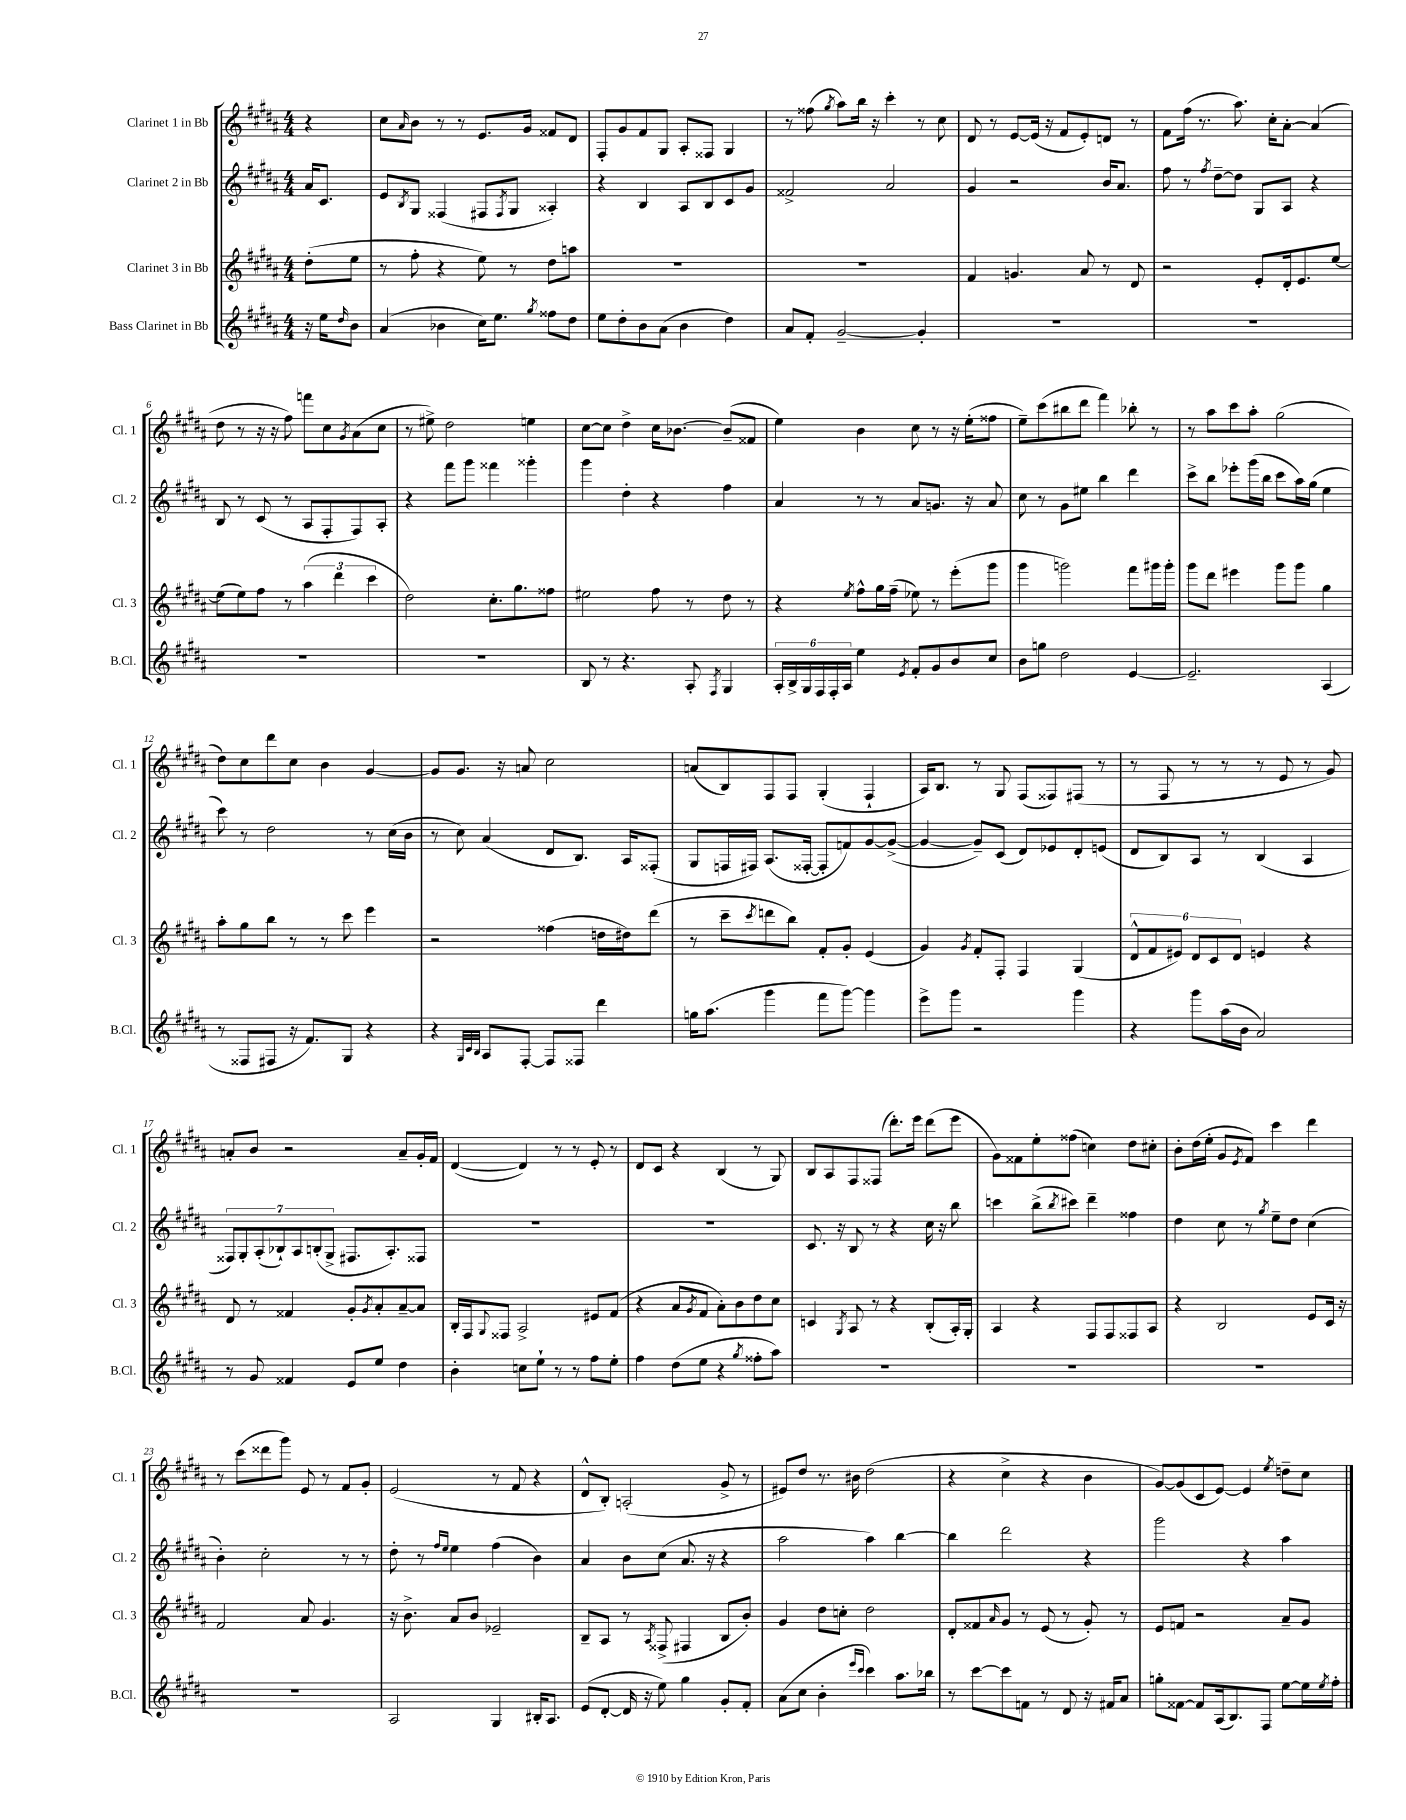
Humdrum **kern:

**kern	**kern	**kern	**kern
*staff4	*staff3	*staff2	*staff1
*clefG2	*clefG2	*clefG2	*clefG2
*k[f#c#g#d#a#]	*k[f#c#g#d#a#]	*k[f#c#g#d#a#]	*k[f#c#g#d#a#]
*M4/4	*M4/4	*M4/4	*M4/4
16r	(8dd#'	16a#	4r
16ee	.	8.c#	.
16qqdd#	.	.	.
8b	8ee	.	.
=	=	=	=
(4a#	8r	8e	8cc#
.	.	8qB	16qqa#
.	8ff#'	8G#	8b
4b-	4r	(4F##	8r
.	.	.	8r
16cc#)	8ee)	8F#	8.e
8.ee	.	.	.
.	.	8qF#	.
.	8r	8G#	.
.	.	.	16g#
8qgg#	.	.	.
8ff##	8dd#	4A##')	8f##
8dd#	8aa	.	8d#
=	=	=	=
8ee	1r	4r	8F#'
8dd#'	.	.	8g#
8b	.	4B	8f#
(8a#	.	.	8G#
4b	.	8A#	8A#'
.	.	8B	8F##
4dd#)	.	8c#	4G#
.	.	8g#	.
=	=	=	=
8a#	1r	2f##^	8r
8f#'	.	.	(8ff##
.	.	.	8qgg#
[2g#~	.	.	8aa#)
.	.	.	16bb
.	.	.	16r
.	.	2a#	4ccc#'
4g#']	.	.	8r
.	.	.	8cc#
=	=	=	=
1r	4f#	4g#	8d#
.	.	.	8r
.	4.g	2r	[8e
.	.	.	(16e]
.	.	.	16r
.	.	.	8f#
.	8a#	.	8e')
.	8r	16b	8d
.	.	8.a#	.
.	8d#	.	8r
=	=	=	=
1r	2r	8ff#	8f#
.	.	8r	(16ff#
.	.	.	8.r
.	.	8qff#	.
.	.	[8dd#~	.
.	.	8dd#]	8.aa#)
.	8e'	8G#	.
.	.	.	16cc#'
.	16d#'	8A#	[8a#'
.	8.e	.	.
.	.	4r	(4a#]
.	[8ee	.	.
=	=	=	=
1r	(8ee]	8B	8dd#
.	8ee)	8r	8r
.	8ff#	(8c#	16r
.	.	.	16r
.	8r	8r	8ff#)
.	(6aa#	8A#	8fff
.	.	8F#'	8cc#
.	6ddd#	.	.
.	.	.	8qg#
.	.	8F#)	(8a#
.	6ccc#	.	.
.	.	8A#'	8cc#
=	=	=	=
1r	2dd#)	4r	8r
.	.	.	8ee#^)
.	.	8fff#	2dd#
.	.	8ggg#	.
.	8.cc#'	4fff##	.
.	8.gg#	.	.
.	.	4ggg##'	4ee
.	8ff##	.	.
=	=	=	=
8B	2ee#	4ggg#	[8cc#
8r	.	.	8cc#]
4.r	.	4dd#'	4dd#^
.	8ff#	4r	16cc#
.	.	.	[8.b-
8A#'	8r	.	.
8qF#	.	.	.
4G#	8dd#	4ff#	(8b-~]
.	8r	.	8f##
=	=	=	=
24A#'	4r	4a#	4ee)
24B^	.	.	.
24G#	.	.	.
24F#	.	.	.
24F#'	.	.	.
24A#	.	.	.
.	8qee	.	.
4ee	8ff#^^	8r	4b
.	16gg#	8r	.
.	(16ff#~	.	.
8qe	.	.	.
8f#'	8ee-)	8a#	8cc#
8g#	8r	8.g	8r
8b	(8eee'	.	16r
.	.	16r	(16ee'
8cc#	8ggg#	8a#	8ff##
=	=	=	=
8b	4ggg#	8cc#	8ee~)
8gg	.	8r	(8ccc#
2dd#	2ggg)	8g#	8bb#
.	.	8ee#	8ddd#
.	.	4bb	4fff#)
[4e	8fff#	4ddd#	8bb-'
.	16ggg#	.	8r
.	16ggg#'	.	.
=	=	=	=
2.e~]	8ggg#	8ccc#^	8r
.	8ddd#	8bb	8aa#
.	4eee#	8eee-'	8ccc#
.	.	(16ggg#	8aa#'
.	.	16bb	.
.	8ggg#	8ccc#	(2gg#
.	8ggg#	16aa#)	.
.	.	(16gg#	.
(4A#	4gg#	4ee	.
=	=	=	=
8r	8aa#'	8ccc#)	8dd#)
8F##	8gg#	8r	8cc#
8F#	8bb	2dd#	8ddd#
16r	8r	.	8cc#
8.f#)	.	.	.
.	8r	.	4b
8G#	8ccc#	.	.
4r	4eee	8r	[4g#
.	.	(16cc#	.
.	.	16b	.
=	=	=	=
4r	2r	8r	8g#]
.	.	8cc#)	8.g#
32qqG#	.	.	.
32qqc#	.	.	.
32qqB	.	.	.
8A#	.	(4a#	.
.	.	.	16r
[8F#'	.	.	8a
8F#]	(4ff##	8d#	2cc#
8F##	.	8.B)	.
4ddd#	16dd	.	.
.	16dd#)	16A#	.
.	(8ddd#	(8F##'	.
=	=	=	=
16gg	8r	8G#	(8a
(8.aa#	.	.	.
.	8ccc#~	16F	8B)
.	.	16F#)	.
.	8qccc#	.	.
4ggg#	8ddd	(8.A#	8F#
.	8bb)	.	8F#
.	.	[16F##'	.
8fff#	8f#'	8F##']	(4G#'
[8ggg#)	8g#'	8f)	.
4ggg#]	(4e	[8g#	4F#`
.	.	(8g#^_	.
=	=	=	=
8eee^	4g#)	4g#_	16A#)
.	.	.	8.B
8ggg#	.	.	.
.	8qg#	.	.
2r	8f#'	8g#~])	8r
.	8F#'	(8c#	8G#
.	4F#	8d#)	(8F#
.	.	8e-	8F##)
4ggg#	(4G#	8d#'	(8F#
.	.	(8e	8r
=	=	=	=
4r	12d#^^	8d#	8r
.	12f#	.	.
.	.	8B)	8F#
.	12e#)	.	.
8ggg#	12d#	8A#	8r
.	12c#	.	.
(16aa#	.	8r	8r
.	12d#	.	.
16b	.	.	.
2a#)	4e	(4B	8r
.	.	.	8e
.	4r	4A#	8r
.	.	.	8g#)
=	=	=	=
8r	8d#	14F##)	8a'
.	.	14G#'	.
8g#	8r	.	8b
.	.	(14A#'	.
.	.	14B-`)	.
4f##	4f##	.	2r
.	.	14A#	.
.	.	(14B'	.
.	.	14G#^	.
8e	8g#'	8.F#	.
.	8qg#	.	.
8ee	8a#'	.	.
.	.	8.A#')	.
4dd#	[8a#~	.	8a~
.	8a#]	8F##	16g#'
.	.	.	16f#
=	=	=	=
4b'	16B'	1r	([4d#
.	16F#	.	.
.	8qqG#	.	.
.	8F##	.	.
8cc	2A#^	.	4d#])
8ee`	.	.	.
8r	.	.	8r
8r	.	.	8r
8ff#	8e#	.	8e'
8ee'	(8f#	.	8r
=	=	=	=
4ff#	4r	1r	8d#
.	.	.	8c#
(8dd#	8a#	.	4r
.	8qg#	.	.
8ee	8f#	.	.
4r	8a#')	.	(4B
.	8b	.	.
8qgg#	.	.	.
8ff##'	8dd#	.	8r
8aa#)	8cc#	.	8G#)
=	=	=	=
1r	4c	8.c#	8B
.	.	.	8A#
.	.	16r	.
.	8qG#	.	.
.	8A#	8B	8F#
.	8r	8r	(8F##
.	4r	4r	8.ddd#')
.	.	.	16eee
.	(8B'	16cc#	(8ddd#
.	.	16r	.
.	16A#')	8bb	8eee
.	16G#'	.	.
=	=	=	=
1r	4A#	4ccc	8g#)
.	.	.	8f##
.	4r	(8bb^	8ee'
.	.	8qbb	.
.	.	8ccc#)	(8ff##
.	8F#	4ddd#~	4cc)
.	8F#	.	.
.	8F##	4ff##	8dd#
.	8A#	.	8cc#'
=	=	=	=
1r	4r	4dd#	8b'
.	.	.	(16dd#
.	.	.	16ee'
.	2B	8cc#	8g#
.	.	.	8qe
.	.	8r	8f#)
.	.	8qgg#	.
.	.	8ee~	4ccc#
.	.	8dd#	.
.	8e	(4cc#	4ddd#
.	16c#	.	.
.	16r	.	.
=	=	=	=
1r	2f#	4b')	8r
.	.	.	(8ccc#
.	.	2cc#'	8ddd##
.	.	.	8ggg#)
.	8a#	.	8e
.	4.g#	.	8r
.	.	8r	8f#
.	.	8r	8g#'
=	=	=	=
2A#	16r	8dd#'	(2e
.	8.b^	.	.
.	.	8r	.
.	.	16qqff#	.
.	.	16qqee	.
.	8a#	4ee	.
.	8b	.	.
4G#	2e-~	(4ff#	8r
.	.	.	8f#
16B#'	.	4b)	4r
8.A#	.	.	.
=	=	=	=
(8e	8B~	4a#	8d#^^
[8d#'	8A#	.	8B')
16d#]	8r	8b	(2A'
16r	.	.	.
.	8qA#	.	.
8ee)	(8F##^	(8cc#	.
4gg#	4F#	8.a#	.
.	.	16r	.
8g#'	8B	4r	8g#^
8f#'	8b')	.	8r
=	=	=	=
(8a#	4g#	2aa#	8e#)
8cc#	.	.	8dd#
4b'	8dd#	.	8.r
.	8cc'	.	.
.	.	.	16b#
16qqeee	.	.	.
16qqccc#	.	.	.
4ccc#)	2dd#	4aa#)	(2dd#
8.aa#	.	[4bb	.
16bb-	.	.	.
=	=	=	=
8r	8d#'	4bb]	4r
[8ccc#	8f##	.	.
.	16qqa#	.	.
8ccc#]	8g#	2ddd#	4cc#^
8f	8r	.	.
8r	(8e	.	4r
8d#	8r	.	.
16r	8g#')	4r	4b
16f#	.	.	.
8a#	8r	.	.
=	=	=	=
8gg'	8e	2ggg#	[8g#)
[8f##	8f	.	(8g#]
8f##]	2r	.	8c#
(16A#	.	.	[8e)
8.B)	.	.	.
.	.	4r	4e]
8F#	.	.	.
.	.	.	8qee
[8ee	8a#~	4aa#	8dd~
16ee]	8g#	.	8cc#
8qee	.	.	.
16ff#'	.	.	.
==	==	==	==
*-	*-	*-	*-
